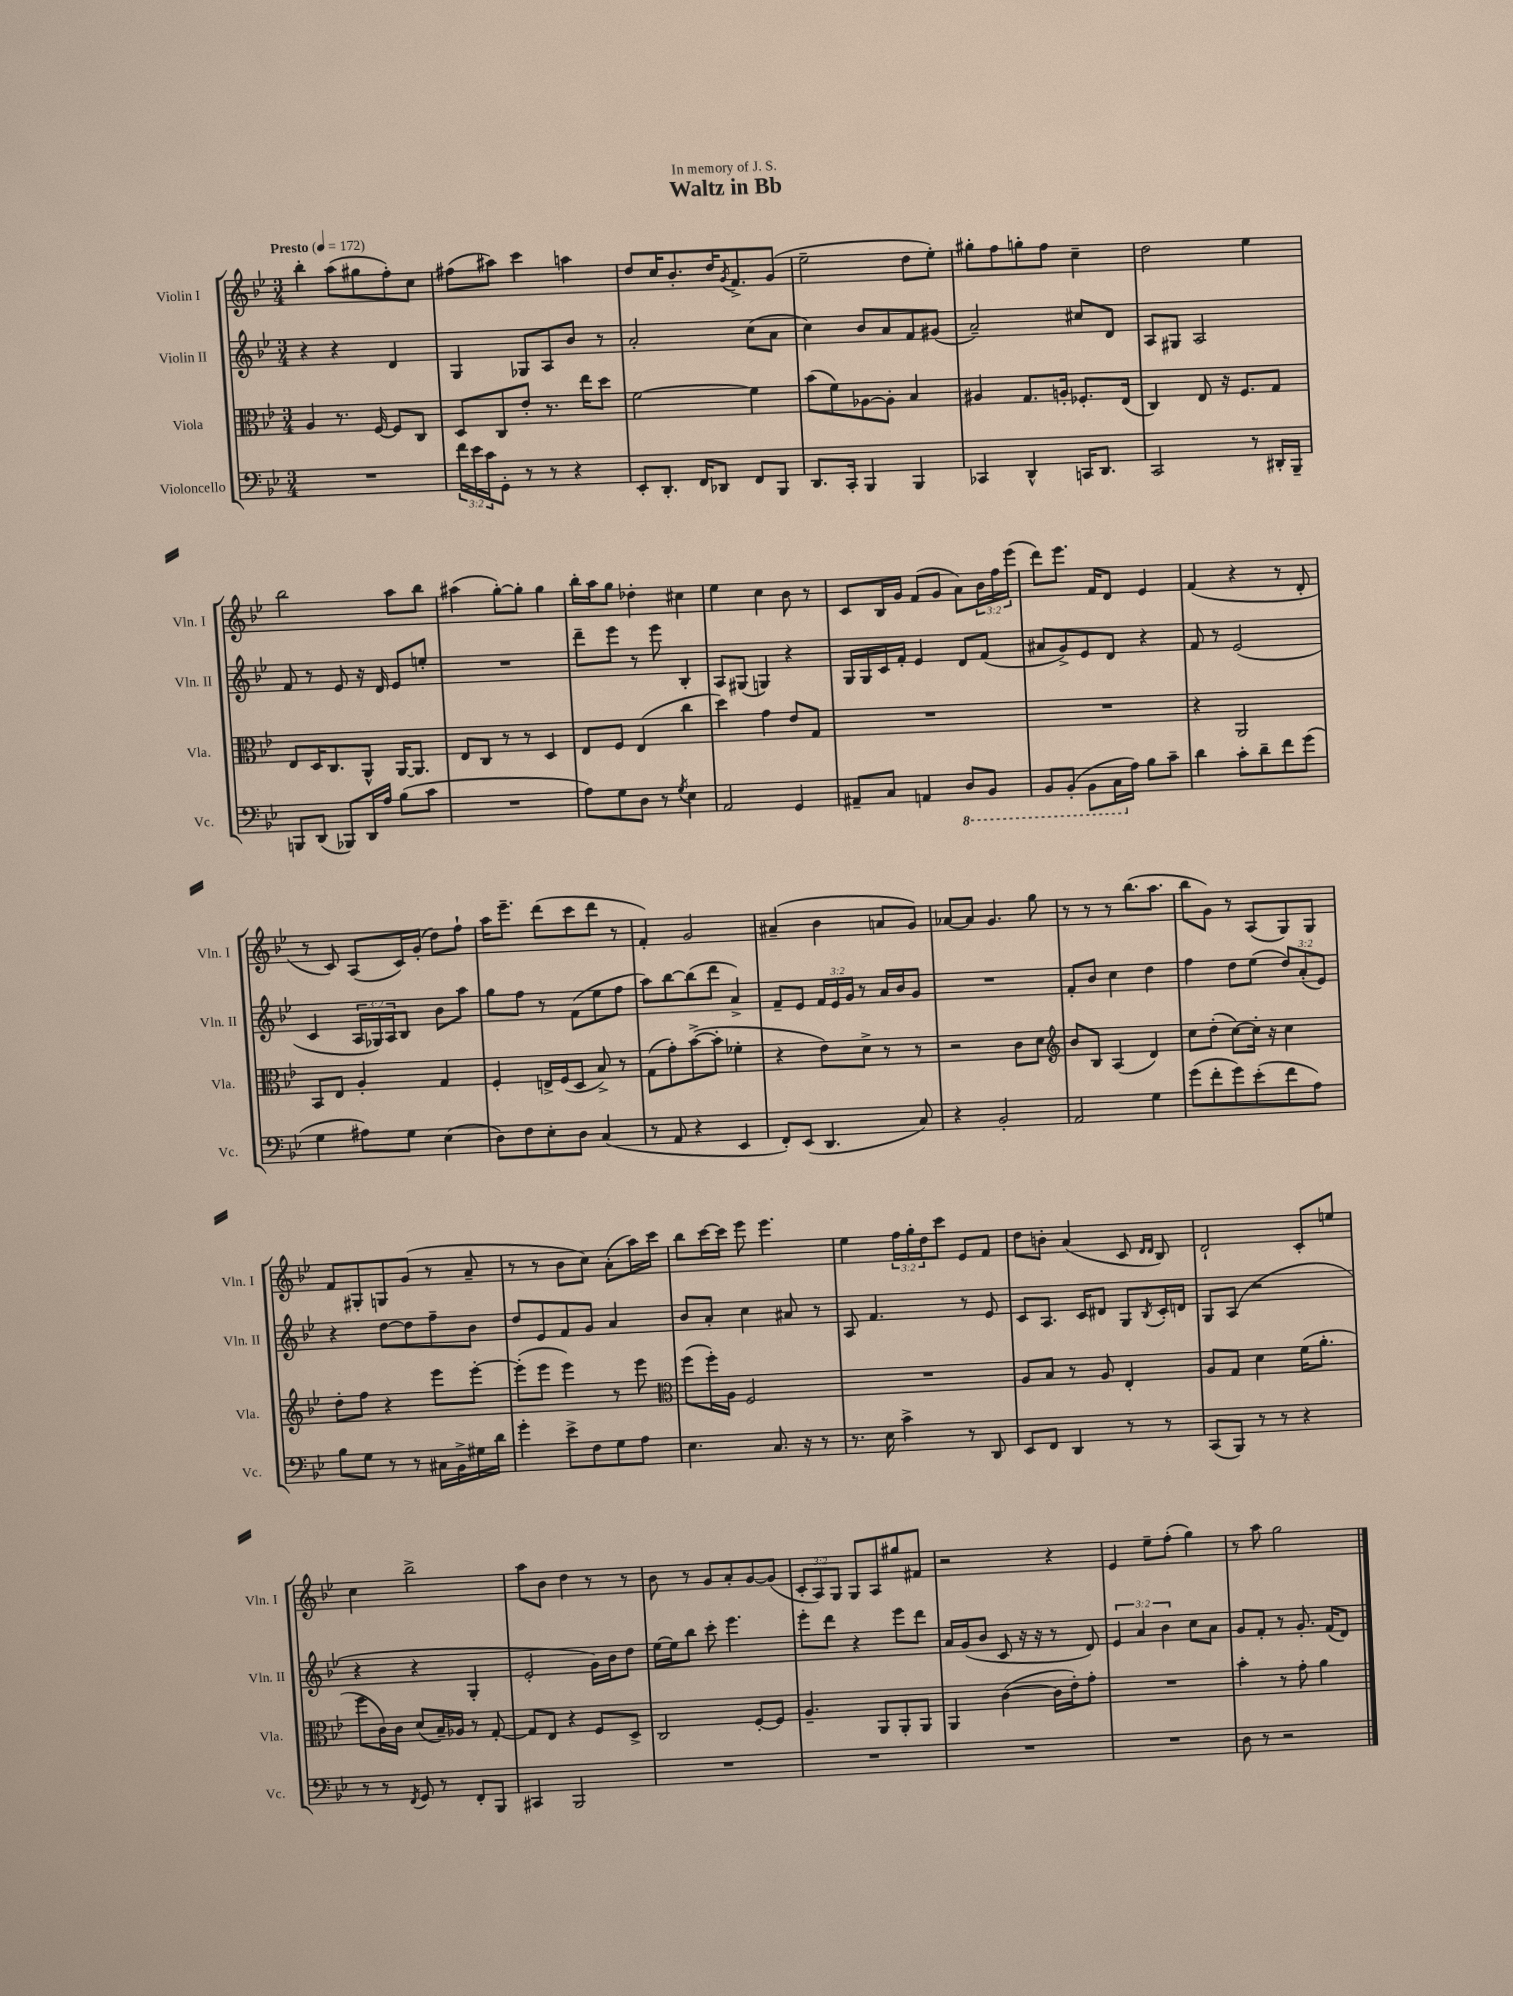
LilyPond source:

\header { title = "Waltz in Bb" dedication = "In memory of J. S." }
<<
\new StaffGroup <<
\new Staff = "s0" \with { instrumentName = "Violin I" shortInstrumentName = "Vln. I" } {
    \clef treble \key bes \major \numericTimeSignature \time 3/4 \override Staff.TupletNumber.text = #tuplet-number::calc-fraction-text \tempo "Presto" 4 = 172
    bes''4-. a''8( gis''8 f''8-.) c''8 |
    fis''8( ais''8) c'''4 a''4 |
    d''8 c''16 bes'8.-. d''16 \acciaccatura { g'8 } f'8.-> g'8( |
    ees''2-- d''8 ees''8-.) |
    gis''8-. f''8 g''8-. f''8 c''4-- |
    d''2 ees''4 |
    bes''2 a''8 bes''8 |
    ais''4( g''8~-.) g''8-. g''4 |
    bes''16-. a''16 g''8 des''4-. cis''4 |
    ees''4 c''4 bes'8 r8 |
    c'8 bes16 g'16 f'8( g'8 a'8) \tuplet 3/2 { bes'16 f''16 ees'''16( } |
    d'''8) ees'''8. f'16 d'8 ees'4 |
    f'4( r4 r8 d'8-. |
    r8 c'8) a8( c'16) g'16-.( d''8) f''8-! |
    a''16 ees'''8.-- d'''8( c'''8 d'''8 r8 |
    f'4-.) g'2 |
    ais'4--( bes'4 a'8 g'8) |
    aes'8~ aes'8 g'4. g''8 |
    r8 r8 r8 bes''8.( a''8. |
    bes''8 g'8) r8 a8( g8) g8 |
    f'8 gis8-. g8 g'8( r8 a'8-- |
    r8 r8 bes'8 c''8) a'8-.( a''16) c'''16 |
    bes''8 c'''16~ c'''16 ees'''8 ees'''4. |
    ees''4 \tuplet 3/2 { f''16 g''16-. d''16 } c'''8 ees'8 f'8 |
    d''8 b'8-. a'4( c'8 \grace { d'16 d'16 } bes8) |
    d'2-! c'8-. e''8 |
    c''4 bes''2-> |
    a''8 bes'8 d''4 r8 r8 |
    bes'8 r8 g'8 a'8-. g'8~ g'8( |
    \tuplet 3/2 { c'8-. a8) g8 } g8 a8 gis''8 fis'8 |
    r2 r4 |
    ees'4 ees''8-- f''8-.( g''4) |
    r8 a''8 g''2 \bar "|." |
}
\new Staff = "s1" \with { instrumentName = "Violin II" shortInstrumentName = "Vln. II" } {
    \clef treble \key bes \major \numericTimeSignature \time 3/4 \override Staff.TupletNumber.text = #tuplet-number::calc-fraction-text
    r4 r4 d'4 |
    g4 ges8 a8 bes'8 r8 |
    a'2-. c''8( a'8 |
    c''4) bes'8 a'8 f'8 gis'8( |
    a'2--) cis''8 d'8 |
    a8 gis8 a2 |
    f'8 r8 ees'8 r16 d'16 ees'8 e''8-. |
    R2. |
    d'''8-- ees'''8 r8 ees'''8 bes4-. |
    a8 gis8( g4) r4 |
    g16 g16 c'16 f'16-. ees'4 d'8 f'8( |
    ais'8 g'8->) ees'8 d'8 r4 |
    f'8 r8 ees'2( |
    c'4 \tuplet 3/2 { a16 ges16) a16 } bes8 bes'8 a''8 |
    g''8 f''8 r8 f'8( ees''8 f''8 |
    a''8) bes''8~ bes''8( d'''8 a'4->) |
    f'8-- ees'8 \tuplet 3/2 { f'16 ees'16 g'16 } r8 a'16 bes'16 g'8 |
    R2. |
    f'8-. bes'8 c''4 d''4 |
    f''4 d''8 ees''8( \tuplet 3/2 { d''8) a'8-.( ees'8) } |
    r4 d''8~ d''8 f''8-- bes'8 |
    d''8 ees'8 f'8 g'8 a'4 |
    bes'8 a'8-. c''4 ais'8 r8 |
    a8 f'4. r8 ees'8 |
    c'8 a8. c'16 dis'8 g8 \acciaccatura { bes8 } c'16-. d'16 |
    g8 a8( r2 |
    r4 r4 g4-. |
    ees'2-. g'16) bes'16 d''8 |
    ees''16~ ees''16 bes''8 c'''8-. ees'''4. |
    ees'''8-. d'''8 r4 ees'''8 d'''8 |
    a'16 g'16( bes'8 c'8 r16 r16 r8 d'8) |
    \tuplet 3/2 { ees'4 a'4 bes'4 } c''8 a'8 |
    g'8 f'8-. r8 g'8.-. f'16( d'8) \bar "|." |
}
\new Staff = "s2" \with { instrumentName = "Viola" shortInstrumentName = "Vla." } {
    \clef alto \key bes \major \numericTimeSignature \time 3/4
    a4 r8. f16~ f8 c8 |
    d8 c8 ees'8-. r8. ees''16 d''8 |
    f'2~ f'4 |
    bes'8( f'8) aes8~ aes8-. bes4 |
    ais4 g8. a16-. fes8.-. ees16( |
    c4) ees8 r16 f8. g8 |
    ees8 d16 c8. a,8-^ a,16~ a,8. |
    ees8 c8 r8 r8 d4 |
    ees8 f8 ees4( c''4 |
    d''4) g'4 ees'8 g8 |
    R2. |
    R2. |
    r4 a,2 |
    bes,8 ees8 a4-. g4 |
    f4-. e16-> f16( d8 bes8->) r8 |
    g8( g'8-.) bes'8~->( bes'8-. fes'4-. |
    r4 ees'8) d'8-> r8 r8 |
    r2 c'8 d'8 |
    \clef treble bes'8 bes8 a4( d'4) |
    c''8 d''8-.( c''8~) c''16-. r16 c''4 |
    d''8-. f''8 r4 ees'''8 ees'''8~-. |
    ees'''8-.( ees'''8 ees'''4) r8 ees'''8 |
    \clef alto f''8( f''16-.) a16 f2 |
    R2. |
    a8 bes8 r8 a8 ees4-. |
    a8 g8 d'4 f'16( a'8.-. |
    f''8 c'16) c'16 d'8( bes16--) aes16 r8 g8~-. |
    g8 ees8 r4 f8 d8-> |
    c2 f8~-. f8 |
    a4.-- a,8 a,8-. a,8 |
    a,4 c'4~( c'16 ees'16-.) g'8-. |
    R2. |
    bes'4-. r8 g'8-. a'4 \bar "|." |
}
\new Staff = "s3" \with { instrumentName = "Violoncello" shortInstrumentName = "Vc." } {
    \clef bass \key bes \major \numericTimeSignature \time 3/4 \override Staff.TupletNumber.text = #tuplet-number::calc-fraction-text
    R2. |
    \tuplet 3/2 { f'16 ees'16 c'16 } g,8-. r8 r8 r4 |
    ees,8-. d,8.-. f,16 des,8 f,8 bes,,8 |
    d,8. c,16-. bes,,4 bes,,4 |
    ces,4 d,4-^ c,16 d,8. |
    c,2 r8 dis,16-. bes,,16-- |
    b,,8 d,8( bes,,8) d,16 a16 bes8( c'8 |
    R2. |
    a8) g8 d8 r8 \acciaccatura { g8 } ees4 |
    a,2 g,4 |
    ais,8-- c8 a,4 \ottava #-1 d,8 bes,,8 |
    bes,,8 bes,,8-.( bes,,8 c,16 \ottava #0 a16) bes8 c'8-- |
    d'4 c'8-. d'8-- f'8 g'8( |
    g4 ais8) g8 ees4( |
    d8) f8 ees8-. d8 c4( |
    r8 a,8 r4 ees,4 |
    f,8-.) ees,8( d,4. c8) |
    r4 bes,2-. |
    a,2 g4 |
    g'8( f'8-. g'8) ees'8-.( f'8 a8) |
    bes8 g8 r8 r8 cis16 bes,16-> gis16 d'16 |
    g'4-. ees'8-> f8 g8 a8 |
    ees4. c8. r16 r8 |
    r8. ees16 c'4-> r8 d,8 |
    ees,8 f,8 d,4 r8 r8 |
    c,8( bes,,8) r8 r8 r4 |
    r8 r8 \acciaccatura { f,8 } g,8 r8 f,8-. bes,,8 |
    cis,4 bes,,2 |
    R2. |
    R2. |
    R2. |
    R2. |
    d8 r8 r2 \bar "|." |
}
>>
>>
\layout { \context { \Score \remove "Bar_number_engraver" } }
